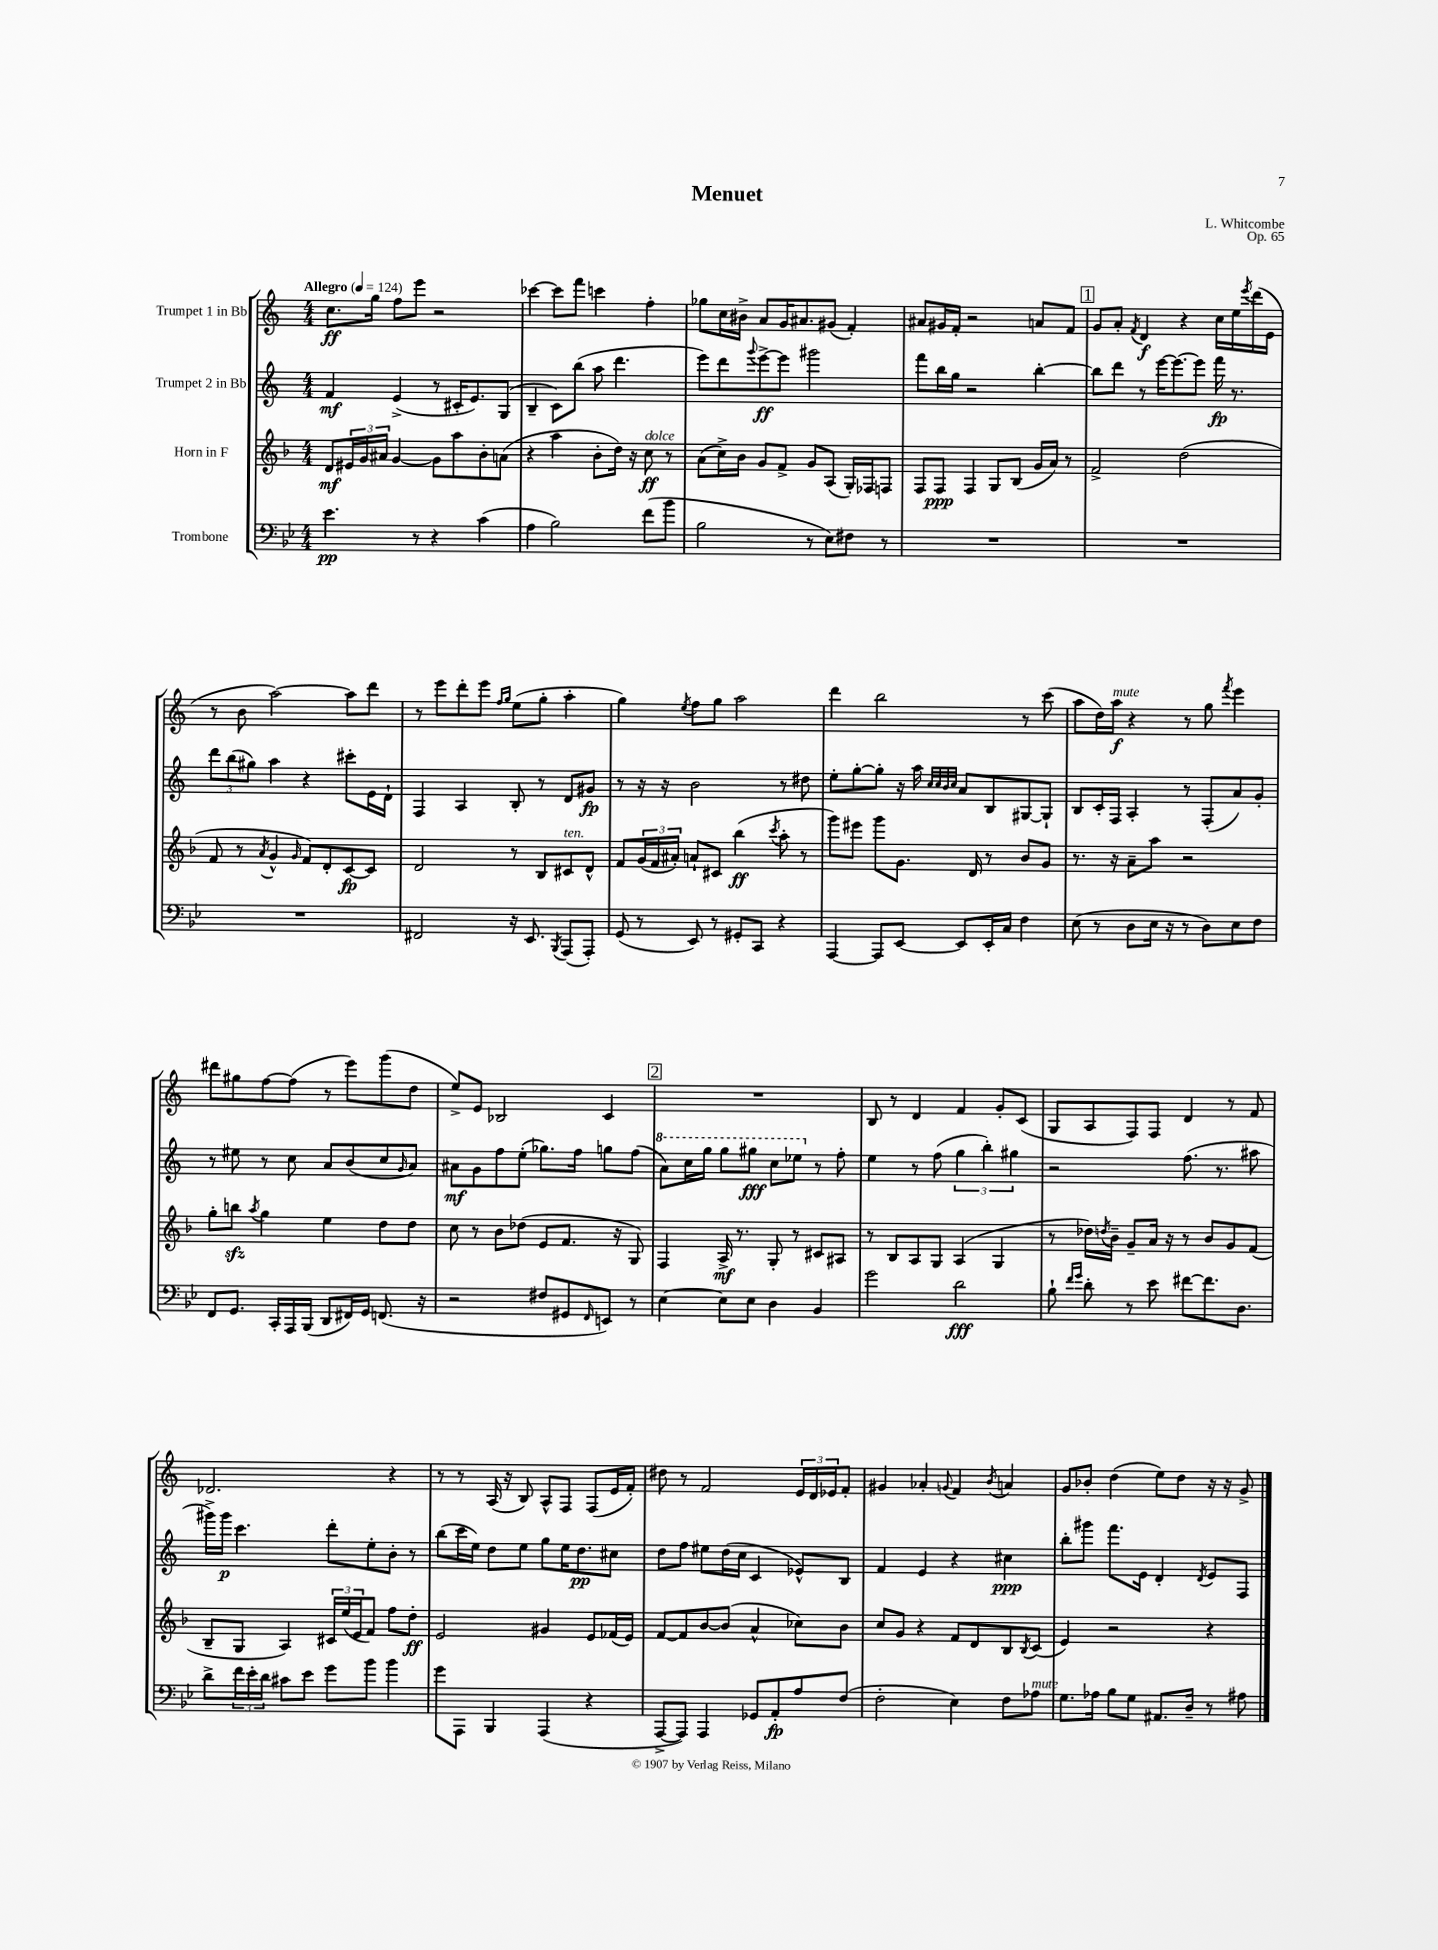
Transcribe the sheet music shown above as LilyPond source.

\header { title = "Menuet" composer = "L. Whitcombe" opus = "Op. 65" }
<<
\new StaffGroup <<
\new Staff = "s0" \with { instrumentName = "Trumpet 1 in Bb" } {
    \clef treble \key c \major \numericTimeSignature \time 4/4 \tempo "Allegro" 4 = 124
    c''8.\ff g''16 f''8 e'''8 r2 |
    ces'''4~ ces'''8 f'''8 c'''4 f''4-. |
    ges''8 c''16 bis'16-> a'8 g'16 ais'8. gis'8( f'4-.) |
    ais'8 gis'16 f'16-. r2 a'8 f'8 |
    \mark \markup { \box "1" } g'8 a'8-. \acciaccatura { f'8 } d'4\f r4 c''16 e''16 \acciaccatura { e'''8 } d'''16( e'16 |
    r8 b'8 a''2~) a''8 d'''8 |
    r8 e'''8 d'''8-. e'''8 \grace { f''16 g''16 } e''8( g''8-. a''4-. |
    g''4) \acciaccatura { e''8 } f''8 g''8 a''2 |
    d'''4 b''2 r8 c'''8( |
    a''8 d''16) a''16\f^\markup { \italic "mute" } r4 r8 g''8 \acciaccatura { f'''8 } e'''4 |
    dis'''8 gis''8 f''8~ f''8( r8 e'''8) g'''8( d''8 |
    e''8->) e'8 bes2 c'4 |
    \mark \markup { \box "2" } R1 |
    b8 r8 d'4 f'4 g'8-. c'8( |
    g8 a8 f8) f8 d'4 r8 f'8 |
    des'2. r4 |
    r8 r8 a16( r16 b8) a8-^ f8 f8( e'16 f'16-.) |
    dis''8 r8 f'2 \tuplet 3/2 { e'16 d'16 ees'16 } f'8-. |
    gis'4 aes'4-. \appoggiatura { g'8 } f'4 \acciaccatura { b'8 } a'4 |
    g'8 bes'8-. d''4( e''8) d''8 r16 r16 g'8-> \bar "|." |
}
\new Staff = "s1" \with { instrumentName = "Trumpet 2 in Bb" } {
    \clef treble \key c \major \numericTimeSignature \time 4/4
    f'4\mf e'4->( r8 cis'16-. e'8.) g8( |
    b4-- c'8) b''8( a''8 d'''4. |
    e'''8) d'''8 \appoggiatura { g'''8 } e'''8~->\ff e'''8 gis'''2 |
    f'''8 b''16 g''16 r2 b''4~-. |
    \mark \markup { \box "1" } b''8 d'''8 r8 e'''16~ e'''8.~ e'''8 f'''16\fp r8. |
    \tuplet 3/2 { d'''8 b''8( gis''8) } a''4 r4 cis'''8-. e'16 d'16-! |
    f4 a4 b8-. r8 d'8 gis'8\fp |
    r8 r16 r16 b'2 r8 dis''8 |
    e''8-. g''8~-. g''8-. r16 a''16 \grace { c''32 c''32 b'32 c''32 } a'8 b8 gis8~ gis8-! |
    b8 c'16-. f16 a4-. r8 f8-.( a'8) g'8-. |
    r8 eis''8 r8 c''8 a'8 b'8( c''8 \grace { g'16 } a'8) |
    ais'8\mf g'8 f''8 e''8-.( ges''8.) f''16 g''8 f''8( |
    \mark \markup { \box "2" } \ottava #1 a''8) c'''16 g'''16 g'''8 gis'''8\fff c'''8 ees'''8 \ottava #0 r8 f''8-. |
    e''4 r8 f''8( \tuplet 3/2 { g''4 b''4-.) gis''4 } |
    r2 f''8.( r8. ais''8 |
    gis'''16->) gis'''16\p c'''4. d'''8-. e''8-. b'8-. r8 |
    b''8( c'''16 e''16) d''8 e''8 g''8 e''16 d''8.\pp cis''8 |
    d''8 f''8 eis''8 d''16( c''16 c'4 ees'8-^) b8 |
    f'4 e'4 r4 cis''4\ppp |
    b''8-. gis'''8 f'''8. e'16 d'4-. \acciaccatura { d'8 } e'8 f8 \bar "|." |
}
\new Staff = "s2" \with { instrumentName = "Horn in F" } {
    \clef treble \key f \major \numericTimeSignature \time 4/4
    d'8\mf \tuplet 3/2 { eis'16 g'16 ais'16 } g'4~ g'8 a''8 bes'8-. a'8( |
    r4 a''4 bes'8-. d''16) r16 c''8\ff^\markup { \italic "dolce" } r8 |
    a'8( c''16->) bes'16 g'8 f'8-> g'8 a8( g16-.) fes16 f8 |
    f8 f8\ppp f4 g8 bes8( g'16 a'16) r8 |
    \mark \markup { \box "1" } f'2-> d''2( |
    f'8 r8 \acciaccatura { a'8 } g'4-^ \grace { g'16 } f'8) d'8-. c'8~\fp c'8 |
    d'2 r8 bes8 cis'8^\markup { \italic "ten." } d'8-^ |
    f'8 \tuplet 3/2 { g'16( f'16 ais'16-.) } a'8-! cis'8 bes''4\ff( \acciaccatura { c'''8 } a''8-. r8 |
    g'''8) eis'''8 g'''8 g'8. d'16 r8 bes'8 g'8 |
    r8. r16 a'8-- a''8 r2 |
    g''8-. b''8\sfz \acciaccatura { a''8 } g''4 e''4 d''8 d''8 |
    c''8 r8 bes'8 des''8( e'8 f'8. r16 g8) |
    \mark \markup { \box "2" } f4 a16->\mf r8. g8-. r8 cis'8 ais8 |
    r8 bes8 a8 g8 a4( g4 |
    r8 des''16) \acciaccatura { d''8 } bes'16-- g'8-- a'16 r16 r8 bes'8 g'8 f'8( |
    bes8-- g8 a4) \tuplet 3/2 { cis'16 e''16( e'16 } f'8) f''8 d''8-.\ff |
    e'2 gis'4 e'8 fes'16( e'16) |
    f'8~ f'8 bes'8~ bes'8( a'4-^ ces''8) bes'8 |
    c''8 g'8 r4 f'8 d'8 bes8 \acciaccatura { bes8 } c'8( |
    e'4) r2 r4 \bar "|." |
}
\new Staff = "s3" \with { instrumentName = "Trombone" } {
    \clef bass \key bes \major \numericTimeSignature \time 4/4
    ees'4.\pp r8 r4 c'4( |
    a4 bes2) f'8( bes'8 |
    bes2 r8 ees8) fis8 r8 |
    R1 |
    \mark \markup { \box "1" } R1 |
    R1 |
    fis,2 r16 ees,8. \acciaccatura { bes,,8 } a,,8( a,,8-.) |
    g,8( r8 ees,8) r8 gis,8-. c,8 r4 |
    a,,4~ a,,8 ees,8~ ees,8 ees,16-. c16 f4 |
    ees8( r8 d8 ees16 r16 r8 d8) ees8 f8 |
    f,8 g,8. c,16-. a,,16 bes,,16( d,8 fis,16) g,16 f,8.( r16 |
    r2 fis8 gis,8 \grace { f,16 } e,8) r8 |
    \mark \markup { \box "2" } ees4~ ees8 ees8 d4 bes,4 |
    g'2 d'2\fff |
    bes8-! \grace { f'16 g'16 } d'8-. r8 ees'8 fis'8~ fis'8. d8. |
    d'8-> \tuplet 3/2 { f'16 ees'16-. d'16 } cis'8 ees'8 g'8 bes'8 bes'4 |
    g'8 a,,8 bes,,4 a,,4( r4 |
    a,,8~-> a,,8) a,,4 ges,8 a,8-.\fp a8 f8( |
    f2-. ees4) f8 aes8^\markup { \italic "mute" } |
    g8. aes16 bes8 g8 ais,8. d16-- r8 ais8 \bar "|." |
}
>>
>>
\layout { \context { \Score \remove "Bar_number_engraver" } }
